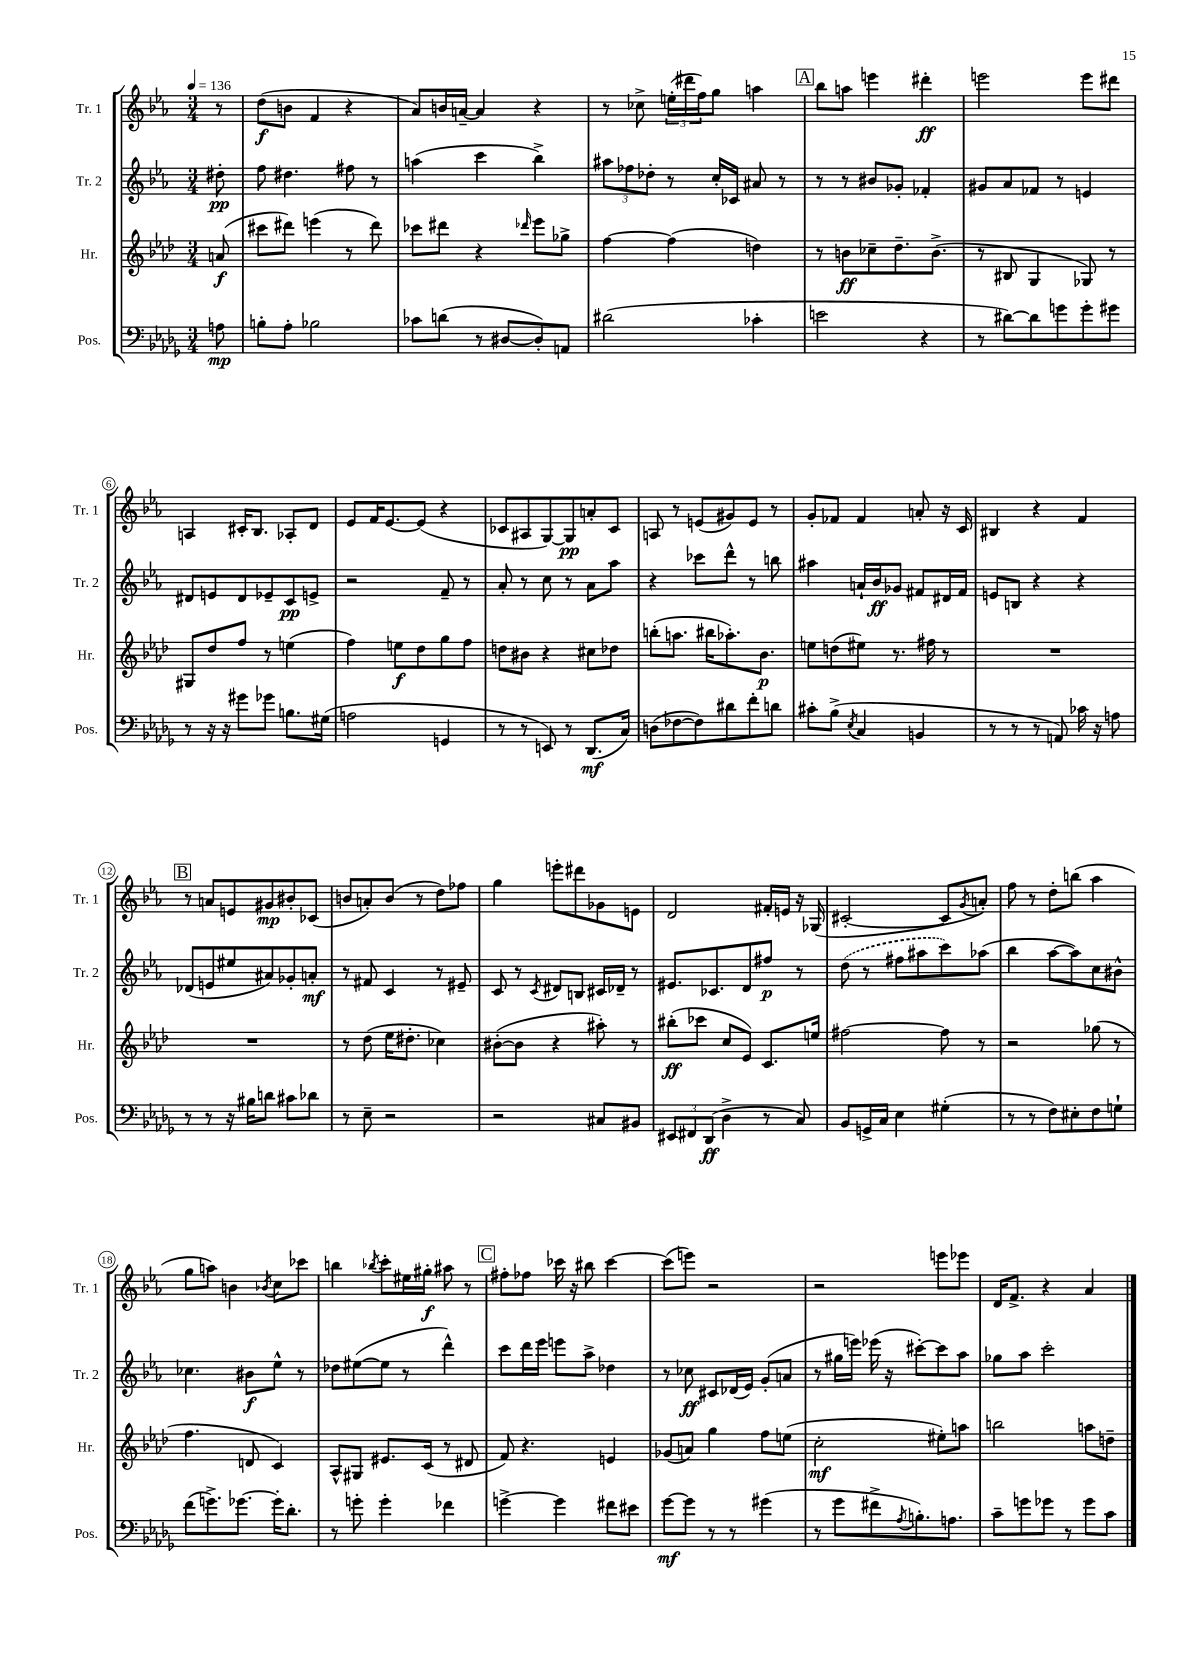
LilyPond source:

<<
\new StaffGroup <<
\new Staff = "s0" \with { instrumentName = "Tr. 1" shortInstrumentName = "Tr. 1" } {
    \clef treble \key ees \major \numericTimeSignature \time 3/4 \partial 8 \tempo 4 = 136
    r8 |
    d''8\f( b'8 f'4 r4 |
    aes'8) b'16 a'16~-- a'4 r4 |
    r8 ces''8-> \tuplet 3/2 { e''16-.( dis'''16 f''16) } g''8 a''4 |
    \mark \markup { \box "A" } bes''8 a''8 e'''4 dis'''4-.\ff |
    e'''2 e'''8 dis'''8 |
    a4 cis'16-. bes8. aes8-. d'8 |
    ees'8 f'16 ees'8.~ ees'8( r4 |
    ces'8 ais8 g8~) g8\pp a'8-. ces'8 |
    a8 r8 e'8( gis'8) e'8 r8 |
    g'8-. fes'8 fes'4 a'8-. r16 c'16 |
    bis4 r4 f'4 |
    \mark \markup { \box "B" } r8 a'8 e'8 gis'8\mp bis'8-. ces'8( |
    b'8 a'8-.) b'8( r8 d''8) fes''8 |
    g''4 e'''8-. dis'''8 ges'8 e'8 |
    d'2 fis'16-. e'16 r16 ges16( |
    cis'2~-. cis'8 \acciaccatura { g'8 } a'8-.) |
    f''8 r8 d''8-. b''8( aes''4 |
    g''8 a''8) b'4 \acciaccatura { bes'8 } c''8 ces'''8 |
    b''4 \acciaccatura { bes''8 } c'''8-. eis''16 gis''16-.\f ais''8 r8 |
    \mark \markup { \box "C" } fis''8-. fes''8 ces'''16 r16 bis''8 ces'''4~ |
    ces'''8( e'''8) r2 |
    r2 e'''8 ees'''8 |
    d'16 f'8.-> r4 aes'4 \bar "|." |
}
\new Staff = "s1" \with { instrumentName = "Tr. 2" shortInstrumentName = "Tr. 2" } {
    \clef treble \key ees \major \numericTimeSignature \time 3/4 \partial 8
    dis''8-.\pp |
    f''8 dis''4. fis''8 r8 |
    a''4( c'''4 bes''4->) |
    \tuplet 3/2 { ais''8 fes''8 des''8-. } r8 c''16-. ces'16 ais'8 r8 |
    \mark \markup { \box "A" } r8 r8 bis'8 ges'8-. fes'4-. |
    gis'8 aes'8 fes'8 r8 e'4 |
    dis'8 e'8 dis'8 ees'8-- c'8\pp e'8-> |
    r2 f'8-- r8 |
    aes'8-. r8 c''8 r8 aes'8 aes''8 |
    r4 ces'''8 d'''8-^ r8 b''8 |
    ais''4 a'16-! bes'16\ff ges'8 fis'8 dis'16 fis'16 |
    e'8 b8 r4 r4 |
    \mark \markup { \box "B" } des'8( e'8 eis''8 ais'8) ges'8-. a'8-.\mf |
    r8 fis'8 c'4 r8 eis'8-- |
    c'8 r8 \acciaccatura { c'8 } dis'8 b8 cis'16 des'16-- r8 |
    eis'8. ces'8. d'8 fis''8\p r8 |
    \once \slurDashed d''8( r8 fis''8 ais''8 c'''8) aes''8( |
    bes''4 aes''8~ aes''8) c''8 bis'8-^ |
    ces''4. bis'8\f ees''8-^ r8 |
    des''8 eis''8~( eis''8 r8 d'''4-^) |
    \mark \markup { \box "C" } c'''8 d'''16 ees'''16 e'''8 aes''8-> des''4 |
    r8 ces''8\ff cis'8 des'16( ees'16) g'8-.( a'8 |
    r8 gis''16 e'''16) ees'''16( r16 cis'''8~-.) cis'''8 aes''8 |
    ges''8 aes''8 c'''2-. \bar "|." |
}
\new Staff = "s2" \with { instrumentName = "Hr." shortInstrumentName = "Hr." } {
    \clef treble \key aes \major \numericTimeSignature \time 3/4 \partial 8
    a'8\f( |
    cis'''8 dis'''8) e'''4( r8 dis'''8) |
    ces'''8 dis'''8 r4 \grace { des'''16 } ees'''8 ges''8-> |
    f''4~ f''4( d''4) |
    \mark \markup { \box "A" } r8 b'8\ff ces''8-- des''8.-- b'8.->( |
    r8 bis8 g4 ges8) r8 |
    gis8 des''8 f''8 r8 e''4( |
    f''4) e''8\f des''8 g''8 f''8 |
    d''8 bis'8 r4 cis''8 des''8 |
    b''8-.( a''8. bis''16 aes''8.-.) bes'8.\p |
    e''8 d''8( eis''8) r8. fis''16 r8 |
    R2. |
    \mark \markup { \box "B" } R2. |
    r8 des''8( ees''16 dis''8.-. ces''4) |
    bis'8~-.( bis'8 r4 ais''8-.) r8 |
    bis''8-.\ff( ces'''8 c''8 ees'8) c'8. e''16 |
    fis''2~ fis''8 r8 |
    r2 ges''8( r8 |
    f''4. d'8 c'4) |
    aes8-^ gis8 eis'8. c'16( r8 dis'8 |
    \mark \markup { \box "C" } f'8) r4. e'4 |
    ges'8( a'8) g''4 f''8 e''8( |
    c''2-.\mf eis''8-.) a''8 |
    b''2 a''8 d''8-- \bar "|." |
}
\new Staff = "s3" \with { instrumentName = "Pos." shortInstrumentName = "Pos." } {
    \clef bass \key des \major \numericTimeSignature \time 3/4 \partial 8
    a8\mp |
    b8-. aes8-. bes2 |
    ces'8 d'8( r8 dis8~ dis8-.) a,8 |
    dis'2( ces'4-. |
    \mark \markup { \box "A" } e'2 r4 |
    r8 dis'8~) dis'8 g'8 g'8-. gis'8 |
    r8 r16 r16 gis'8 ges'8 b8. gis16( |
    a2 g,4 |
    r8 r8 e,8) r8 des,8.\mf( c16) |
    d8( fes8~ fes8) dis'8 f'8-. d'8 |
    cis'8-. bes8->( \acciaccatura { ees8 } c4 b,4 |
    r8 r8 r8 a,8) ces'16 r16 a8 |
    \mark \markup { \box "B" } r8 r8 r16 bis16 d'8 cis'8 des'8 |
    r8 ees8-- r2 |
    r2 cis8 bis,8 |
    \tuplet 3/2 { eis,8 fis,8 des,8\ff( } des4-> r8 c8) |
    bes,8 g,16-> c16 ees4 gis4-.( |
    r8 r8 f8) eis8-. f8 g8-! |
    f'8( g'8.->) ges'8.~ ges'16-. des'8.-. |
    r8 g'8-. g'4-. fes'4 |
    \mark \markup { \box "C" } g'4~-> g'4 fis'8 eis'8 |
    ges'8~\mf ges'8 r8 r8 gis'4( |
    r8 ges'8 fis'8-> \acciaccatura { aes8 } b8.-.) a8. |
    c'8-- g'8 ges'8 r8 ges'8 c'8 \bar "|." |
}
>>
>>
\layout { \context { \Score \override BarNumber.stencil = #(make-stencil-circler 0.1 0.3 ly:text-interface::print) } }
